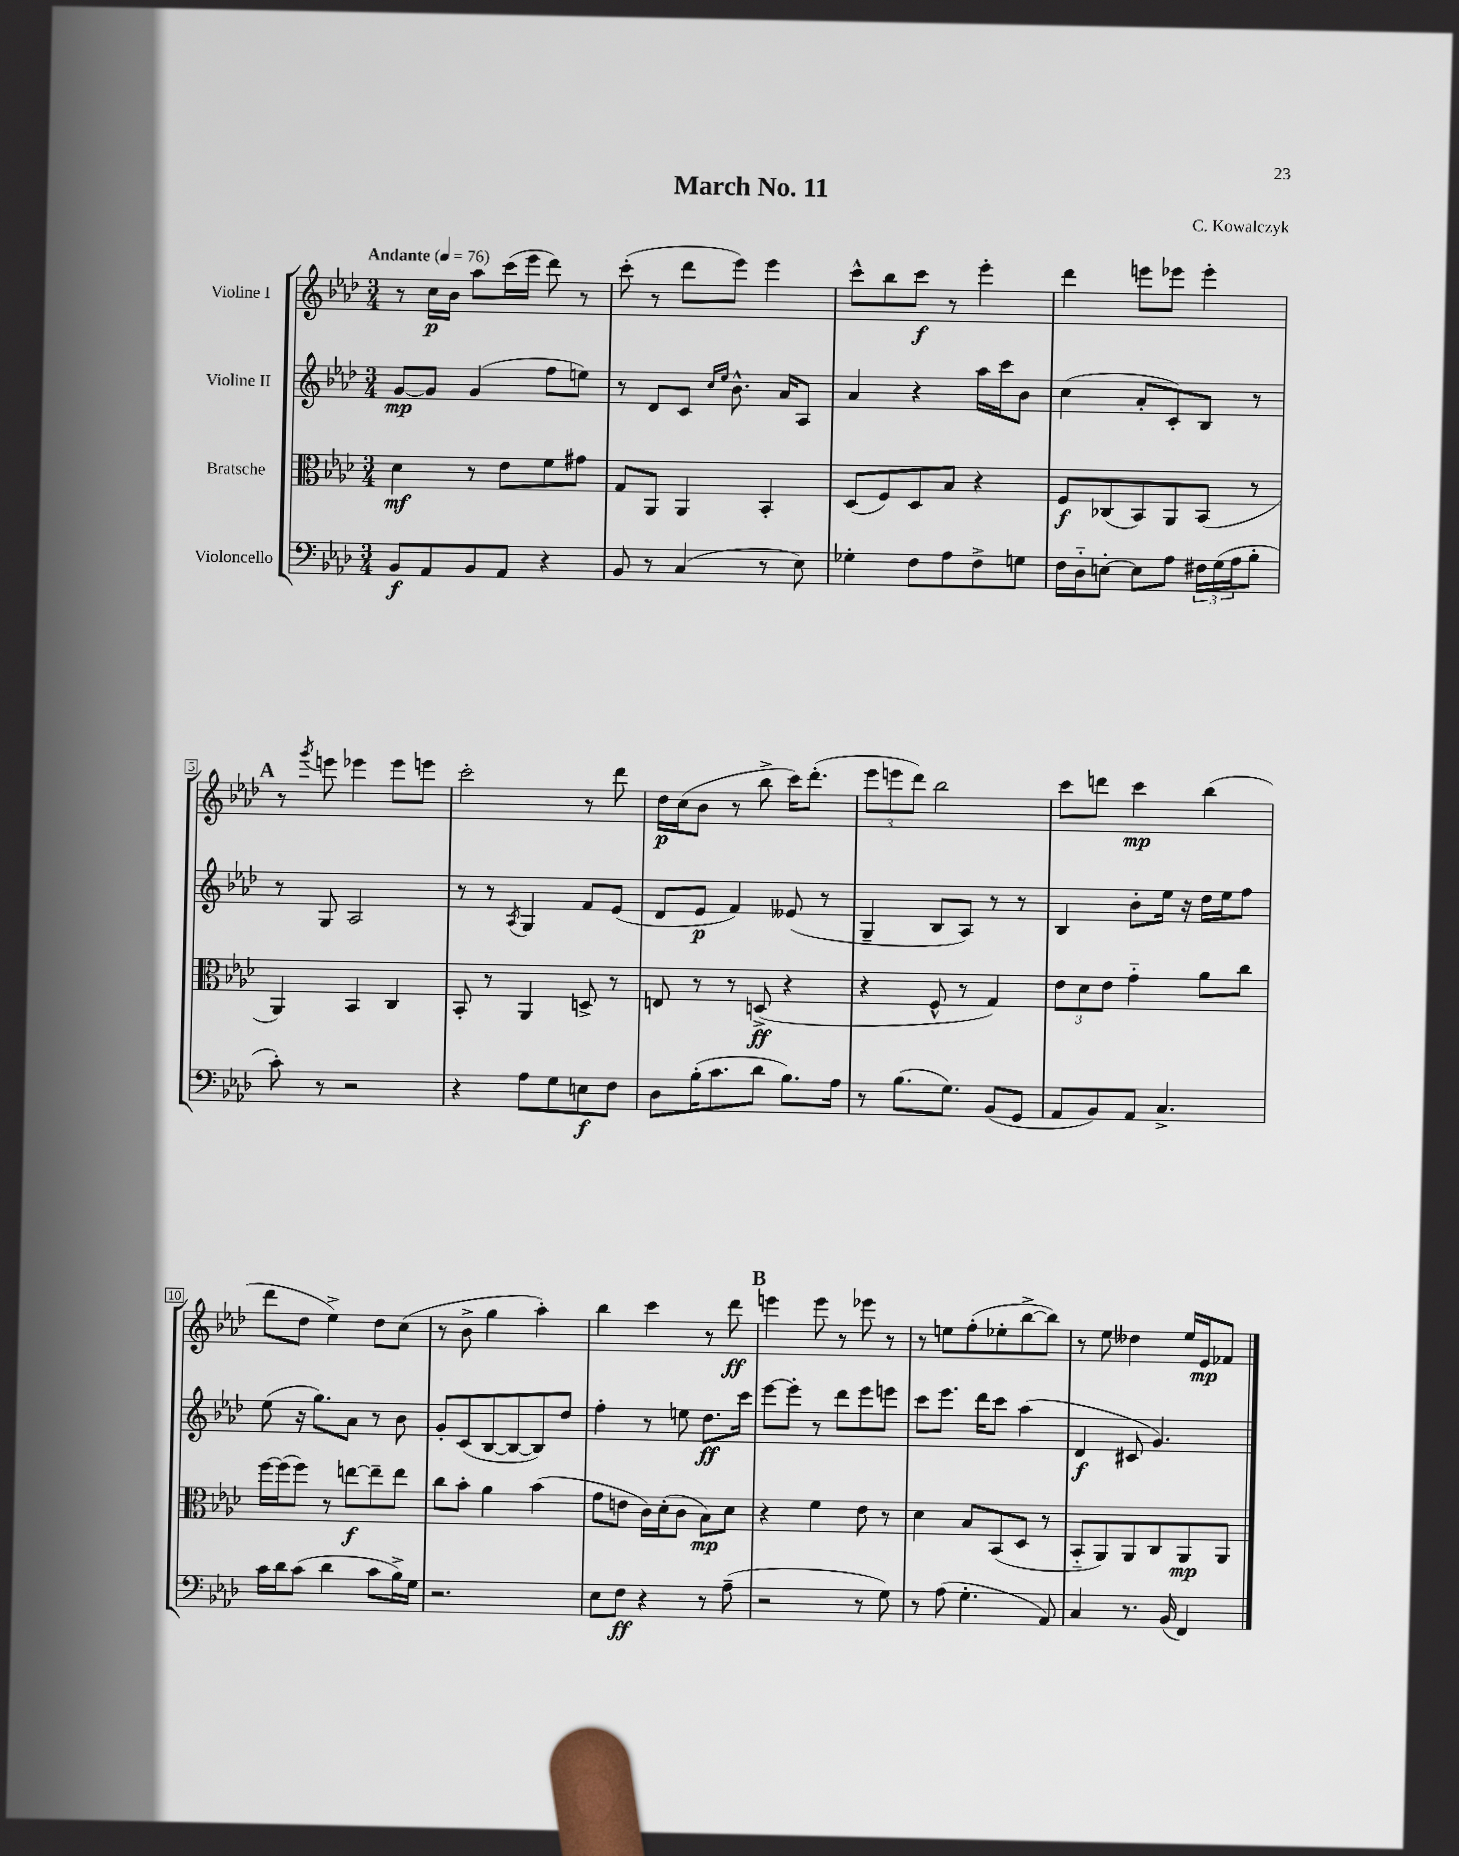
\header { title = "March No. 11" composer = "C. Kowalczyk" }
<<
\new StaffGroup <<
\new Staff = "s0" \with { instrumentName = "Violine I" } {
    \clef treble \key aes \major \numericTimeSignature \time 3/4 \tempo "Andante" 4 = 76
    r8 c''16\p bes'16 aes''8 c'''16( ees'''16 des'''8) r8 |
    c'''8-.( r8 des'''8 ees'''8) ees'''4 |
    c'''8-^ bes''8 c'''8\f r8 ees'''4-. |
    des'''4 e'''8 ees'''8 ees'''4-. |
    \mark \markup { \bold "A" } r8 \acciaccatura { g'''8 } e'''8 ees'''4 ees'''8 e'''8 |
    c'''2-. r8 des'''8 |
    des''16\p c''16( bes'8 r8 bes''8-> c'''16) des'''8.-.( |
    \tuplet 3/2 { ees'''8 e'''8 des'''8) } bes''2 |
    c'''8 d'''8 c'''4\mp bes''4( |
    des'''8 des''8 ees''4->) des''8 c''8( |
    r8 bes'8-> g''4 aes''4-.) |
    bes''4 c'''4 r8 des'''8\ff |
    \mark \markup { \bold "B" } e'''4 e'''8 r8 ees'''8 r8 |
    r8 e''8 f''8-.( ees''8-. bes''8~-> bes''8) |
    r8 ees''8 deses''4 ees''16 ees'16\mp fes'8 \bar "|." |
}
\new Staff = "s1" \with { instrumentName = "Violine II" } {
    \clef treble \key aes \major \numericTimeSignature \time 3/4
    g'8~\mp g'8 g'4( f''8 e''8) |
    r8 des'8 c'8 \grace { c''16 ees''16 } bes'8.-^ aes'16 aes8 |
    aes'4 r4 aes''16 c'''16 bes'8 |
    c''4( aes'8-. c'8-.) bes8 r8 |
    \mark \markup { \bold "A" } r8 g8 aes2 |
    r8 r8 \acciaccatura { aes8 } g4 f'8 ees'8( |
    des'8 ees'8\p f'4) eeses'8( r8 |
    g4-- bes8 aes8) r8 r8 |
    bes4 bes'8-. ees''16 r16 des''16 ees''16 f''8 |
    ees''8( r16 g''8.) aes'8 r8 bes'8 |
    g'8-. c'8( bes8~ bes8~ bes8) des''8 |
    f''4-. r8 e''8 des''8.\ff c'''16 |
    \mark \markup { \bold "B" } ees'''8~ ees'''8-. r8 des'''8 ees'''8 e'''8 |
    c'''8 ees'''8. des'''16 c'''8 aes''4( |
    des'4\f cis'8 g'4.) \bar "|." |
}
\new Staff = "s2" \with { instrumentName = "Bratsche" } {
    \clef alto \key aes \major \numericTimeSignature \time 3/4
    des'4\mf r8 ees'8 f'8 gis'8 |
    g8 aes,8 aes,4 bes,4-. |
    des8( f8) des8 bes8 r4 |
    f8\f ces8( bes,8) aes,8 bes,8( r8 |
    \mark \markup { \bold "A" } aes,4) bes,4 c4 |
    bes,8-. r8 aes,4 d8-> r8 |
    e8 r8 r8 d8->\ff( r4 |
    r4 f8-^ r8 g4) |
    \tuplet 3/2 { ees'8 des'8 ees'8 } g'4-_ aes'8 c''8 |
    f''16~ f''16( f''8) r8 e''8~\f e''8-- e''8 |
    c''8 bes'8-. aes'4 bes'4( |
    g'8 e'8 c'16) des'16-.( c'8 bes8\mp) des'8 |
    \mark \markup { \bold "B" } r4 f'4 ees'8 r8 |
    des'4 bes8 bes,8( des8 r8 |
    bes,8-_ aes,8) aes,8 c8 aes,8\mp aes,8 \bar "|." |
}
\new Staff = "s3" \with { instrumentName = "Violoncello" } {
    \clef bass \key aes \major \numericTimeSignature \time 3/4
    bes,8\f aes,8 bes,8 aes,8 r4 |
    bes,8 r8 c4( r8 ees8) |
    ges4-. f8 aes8 f8-> g8 |
    f16 des16-_ e8~-. e8 aes8 \tuplet 3/2 { fis16 g16( aes16 } bes8-. |
    \mark \markup { \bold "A" } c'8-.) r8 r2 |
    r4 aes8 g8 e8\f f8 |
    des8 bes16-.( c'8. des'8 bes8.) aes16 |
    r8 bes8.( g8.) bes,8( g,8 |
    aes,8 bes,8) aes,8 c4.-> |
    c'16 des'16 c'8( des'4 c'8 bes16->) g16 |
    r2. |
    ees8 f8\ff r4 r8 aes8--( |
    \mark \markup { \bold "B" } r2 r8 g8) |
    r8 aes8( g4.-. aes,8) |
    c4 r8. bes,16( f,4) \bar "|." |
}
>>
>>
\layout { \context { \Score \override BarNumber.stencil = #(make-stencil-boxer 0.1 0.3 ly:text-interface::print) } }
